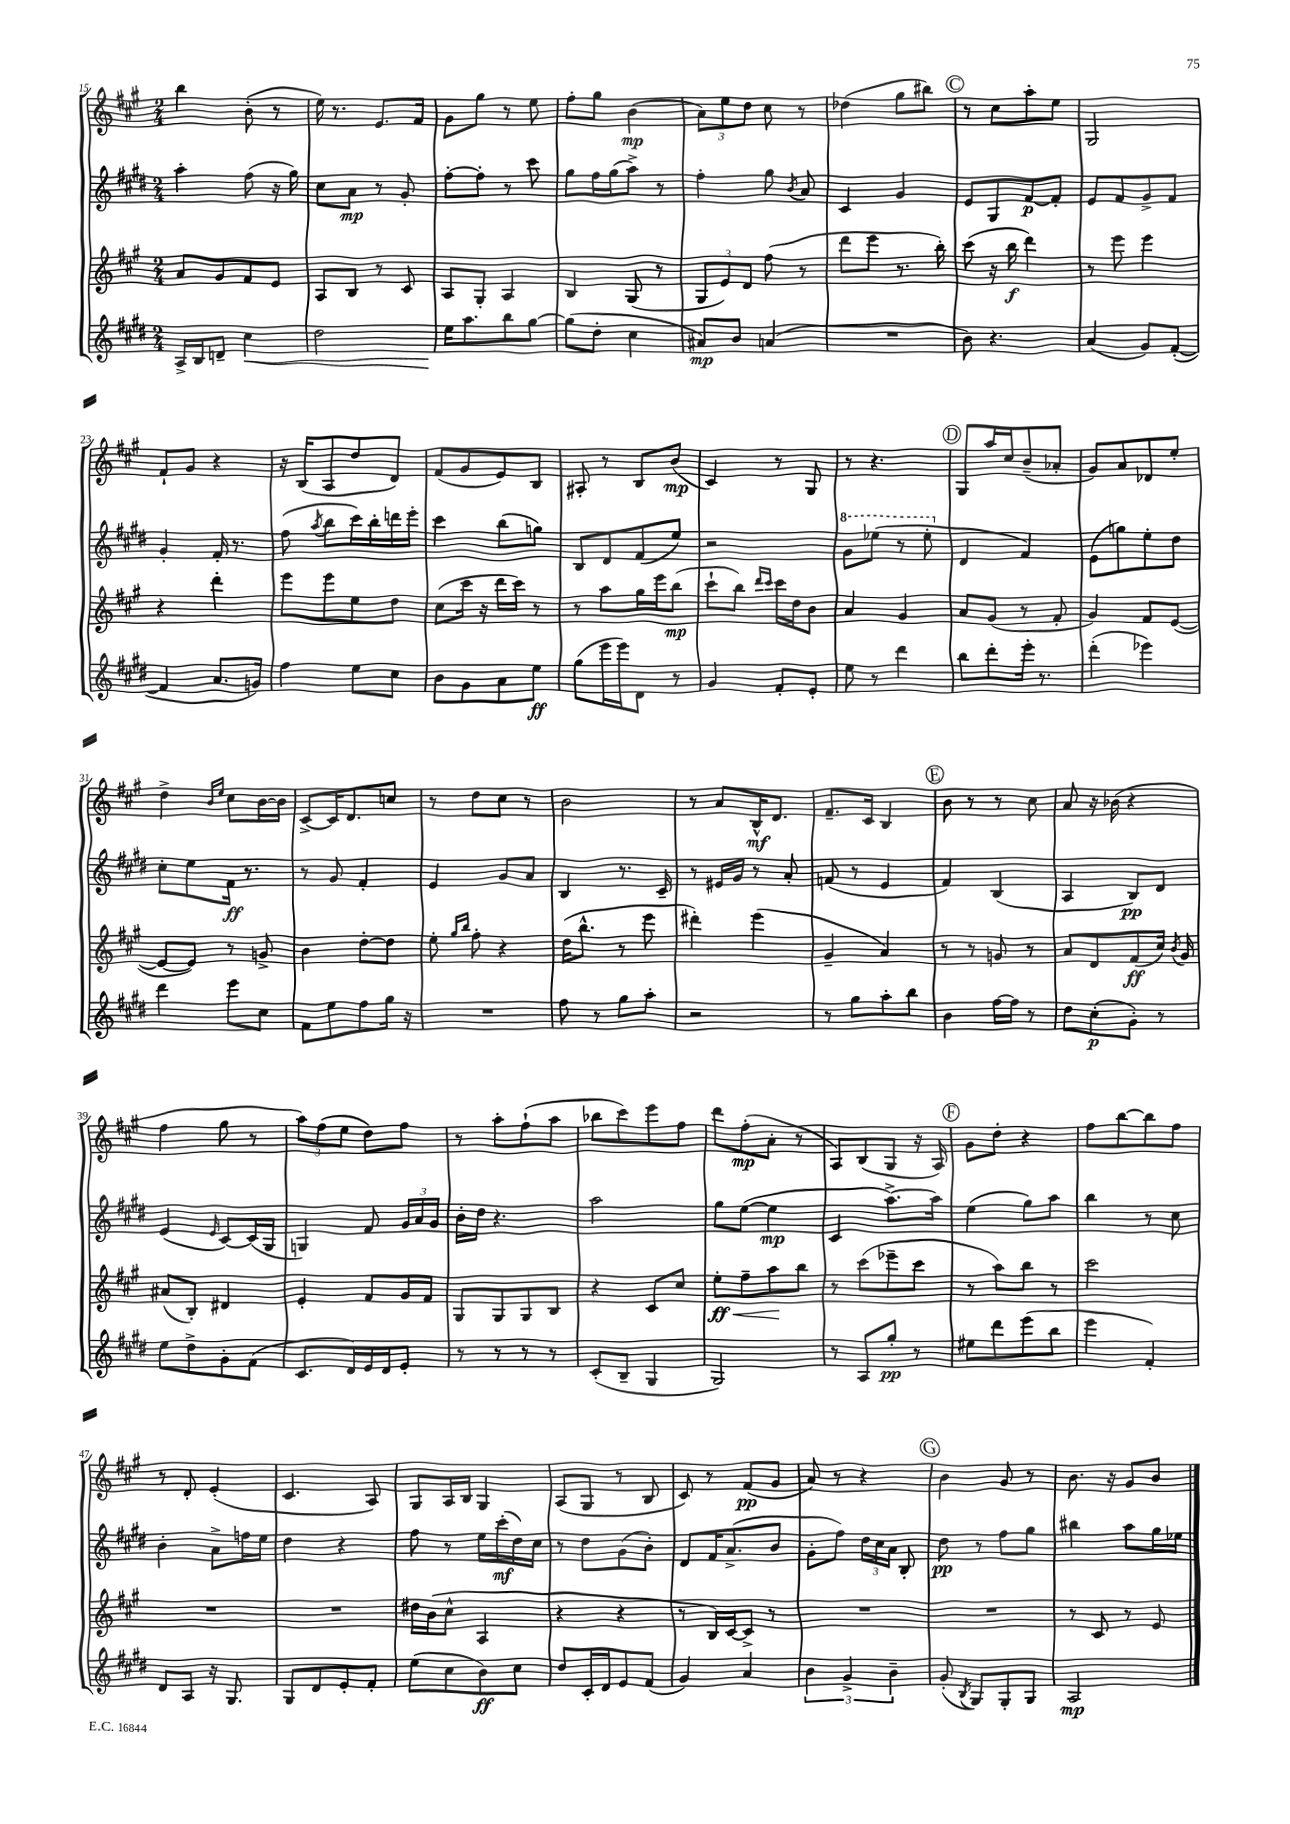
<<
\new StaffGroup <<
\new Staff = "s0" {
    \clef treble \key a \major \numericTimeSignature \time 2/4
    \autoBeamOff b''4 b'8-.( r8 |
    e''16) r8. e'8.[ fis'16] |
    gis'8[ gis''8] r8 e''8 |
    fis''8[-. gis''8] b'4\mp( |
    \tuplet 3/2 { a'8[) e''8 d''8] } cis''8 r8 |
    des''4( gis''8[ bis''8]) |
    \mark \markup { \circle "C" } r8 cis''8[ a''8-. e''8] |
    gis2 |
    fis'8[-! gis'8] r4 |
    r16 b16[( a8 d''8 d'8]) |
    fis'8[( gis'8 e'8) b8] |
    ais8-. r8 b8[ b'8]\mp( |
    cis'4) r8 gis8 |
    r8 r4. |
    \mark \markup { \circle "D" } gis8[ a''16 cis''16 b'8--( aes'8]-. |
    gis'8[) a'8 des'8 e''8]-. |
    d''4-> \grace { b'16[ e''16] } cis''8[ b'16~ b'16] |
    cis'8[~-> cis'16 d'8. c''8] |
    r8 d''8[ cis''8] r8 |
    b'2 |
    r8 a'8[ b16-^\mf d'8.] |
    fis'8.[-- cis'16] b4 |
    \mark \markup { \circle "E" } b'8 r8 r8 cis''8 |
    a'8 r16 bes'16( r4 |
    fis''4 gis''8 r8 |
    \tuplet 3/2 { a''8[) fis''8( e''8] } d''8[) fis''8] |
    r8 a''8[-. fis''8-!( a''8] |
    bes''8[ cis'''8) e'''8 fis''8] |
    d'''8[ fis''8-.\mp( a'8]-. r8 |
    a8[) b8( gis8] r16 a16) |
    \mark \markup { \circle "F" } gis'8[ d''8]-. r4 |
    fis''8[ b''8~ b''8 fis''8] |
    r8 d'8-. e'4-.( |
    cis'4. a8) |
    gis8[ a16 b16] gis4 |
    a8[( gis8] r8 b8 |
    cis'8) r8 fis'8[\pp( gis'8] |
    a'8) r8 r4 |
    \mark \markup { \circle "G" } b'4 gis'8 r8 |
    b'8. r16 gis'8[ b'8] \bar "|." |
}
\new Staff = "s1" {
    \clef treble \key e \major \numericTimeSignature \time 2/4
    \autoBeamOff a''4-. fis''8( r16 gis''16) |
    cis''8[ a'8]\mp r8 gis'8-. |
    fis''8[~-. fis''8]-. r8 cis'''8 |
    gis''8[ fis''16 gis''16( a''8]->) r8 |
    fis''4-. gis''8 \acciaccatura { b'8 } a'8 |
    cis'4 gis'4 |
    \mark \markup { \circle "C" } e'8[ gis8 fis'8~\p fis'8]-. |
    e'8[ fis'8 gis'8-> fis'8] |
    gis'4-. fis'16-. r8. |
    fis''8( \acciaccatura { a''8 } b''8[ cis'''16) b''16-. d'''16 e'''16]-. |
    cis'''4 b''8[( g''8]) |
    b8[ dis'8 fis'8( e''8]) |
    r2 |
    \ottava #1 gis''8[ ees'''8]( r8 ees'''8-. \ottava #0 |
    \mark \markup { \circle "D" } dis'4 fis'4) |
    e'8[( g''8) e''8-. dis''8] |
    cis''8[-. e''8 fis'16]\ff r8. |
    r8 gis'8 fis'4-. |
    e'4 gis'8[ a'8] |
    b4 r8. cis'16-- |
    r8 eis'16[ gis'16] r8 a'8-. |
    f'8( r8 e'4 |
    \mark \markup { \circle "E" } fis'4) b4( |
    a4 b8[\pp) dis'8] |
    e'4( \grace { e'16 } cis'8[~) cis'16( gis16] |
    g4) fis'8 \tuplet 3/2 { gis'16[ a'16 gis'16] } |
    b'16[-. dis''16] r4. |
    a''2 |
    gis''8[ e''8]~( e''4\mp |
    cis'4 a''8.[~->) a''16] |
    \mark \markup { \circle "F" } e''4( gis''8[) a''8] |
    b''4 r8 cis''8 |
    b'4-. a'8[-> f''16 e''16] |
    dis''4 r4 |
    fis''8 r8 e''16[ cis'''16-.\mf( dis''16) cis''16] |
    r8 dis''8[ gis'8( b'8]-.) |
    dis'8[ fis'16 a'8.->( b'8] |
    gis'8[-. fis''8]) \tuplet 3/2 { dis''16[ cis''16 a'16] } b8-. |
    \mark \markup { \circle "G" } dis''8\pp r8 fis''8[ gis''8] |
    bis''4 a''8[ gis''16 ees''16] \bar "|." |
}
\new Staff = "s2" {
    \clef treble \key a \major \numericTimeSignature \time 2/4
    \autoBeamOff a'8[ gis'8 fis'8 e'8] |
    a8[ b8] r8 cis'8 |
    a8[ gis8]-. a4 |
    b4 gis8( r8 |
    \tuplet 3/2 { gis8[ e'8) d'8] } fis''8( r8 |
    d'''8[ e'''8] r8. b''16-.) |
    \mark \markup { \circle "C" } cis'''8( r16 b''16\f d'''4) |
    r8 e'''8 e'''4 |
    r4 d'''4-. |
    e'''8[ e'''8 e''8 d''8] |
    cis''8[( cis'''16] r16 d'''16[ cis'''16]) r8 |
    r8 a''8[ gis''16 e'''16 b''8]\mp( |
    cis'''8[-! b''8]) \grace { d'''16[ cis'''16] } cis'''16[ d''16 b'8] |
    a'4 gis'4 |
    \mark \markup { \circle "D" } a'8[ gis'8]( r8 fis'8-. |
    gis'4) fis'8[ e'8]~( |
    e'8[~ e'8]) r8 g'8-> |
    b'4 d''8[~-. d''8] |
    e''8-. \grace { gis''16[ b''16] } fis''8-. r4 |
    d''16[( b''8.]-^ r8 e'''8 |
    dis'''4-.) e'''4( |
    gis'4-- a'4) |
    \mark \markup { \circle "E" } r8 r8 g'8 r8 |
    a'8[ d'8 fis'8\ff( cis''16]) \acciaccatura { b'8 } gis'16 |
    ais'8[( b8]-.) dis'4 |
    e'4-. fis'8[ gis'16 fis'16] |
    gis8[ gis8 gis8 b8] |
    r4 cis'8[ cis''8] |
    e''8[-.\ff\< fis''8-- a''8\! b''8] |
    r8 cis'''8[( ees'''8-- cis'''8] |
    \mark \markup { \circle "F" } r8 a''8[) b''8] r8 |
    cis'''2 |
    R2 |
    R2 |
    dis''16[ b'16( cis''8]-^ a4 |
    r4 r4 |
    r8 b16[) cis'16~ cis'8]-> r8 |
    R2 |
    \mark \markup { \circle "G" } R2 |
    r8 cis'8 r8 e'8 \bar "|." |
}
\new Staff = "s3" {
    \clef treble \key e \major \numericTimeSignature \time 2/4
    \autoBeamOff a16[-> b16 d'8]-- cis''4\< |
    dis''2 |
    e''16[\! a''8. b''8 gis''8]~ |
    gis''8[( dis''8]-. cis''4 |
    ais'8[\mp) b'8] a'4( |
    R2 |
    \mark \markup { \circle "C" } b'8) r4. |
    a'4( gis'8[) fis'8]~-.( |
    fis'4 a'8.[ g'16]) |
    fis''4 e''8[ cis''8] |
    b'8[ gis'8 a'8 e''8]\ff |
    gis''8[( e'''16 e'''16) dis'8] r8 |
    gis'4 fis'8[-. e'8]-. |
    e''8 r8 dis'''4 |
    \mark \markup { \circle "D" } b''8[ dis'''8-. e'''16]-. r8. |
    dis'''4-.( ees'''4) |
    dis'''4 e'''8[ cis''8] |
    fis'8[ e''8 fis''8 gis''16] r16 |
    R2 |
    fis''8 r8 gis''8[ a''8]-. |
    r2 |
    r8 gis''8[ a''8-. b''8] |
    \mark \markup { \circle "E" } b'4 fis''16[~ fis''16] r8 |
    dis''8[ cis''8-.\p( gis'8]-.) r8 |
    e''8[ dis''8-> gis'8-. fis'8]( |
    cis'8.[ dis'16) e'16 dis'16 e'8]-. |
    r8 r8 r8 r8 |
    cis'8[-.( b8]-- gis4 |
    gis2) |
    r8 a8[ gis''8]-.\pp r8 |
    \mark \markup { \circle "F" } eis''8[ dis'''8 e'''8( b''8] |
    e'''4 fis'4-.) |
    dis'8[ a8] r16 gis8. |
    gis8[ dis'8 e'8-. fis'8]-. |
    e''8[( cis''8 b'8\ff) cis''8] |
    dis''8[ cis'16-. dis'16 e'8 fis'8]( |
    gis'4) a'4 |
    \tuplet 3/2 { b'4 gis'4-> b'4-- } |
    \mark \markup { \circle "G" } gis'8-.( \acciaccatura { b8 } gis8[) gis8-. gis8] |
    a2\mp \bar "|." |
}
>>
>>
\layout { \context { \Score currentBarNumber = #15 } }
